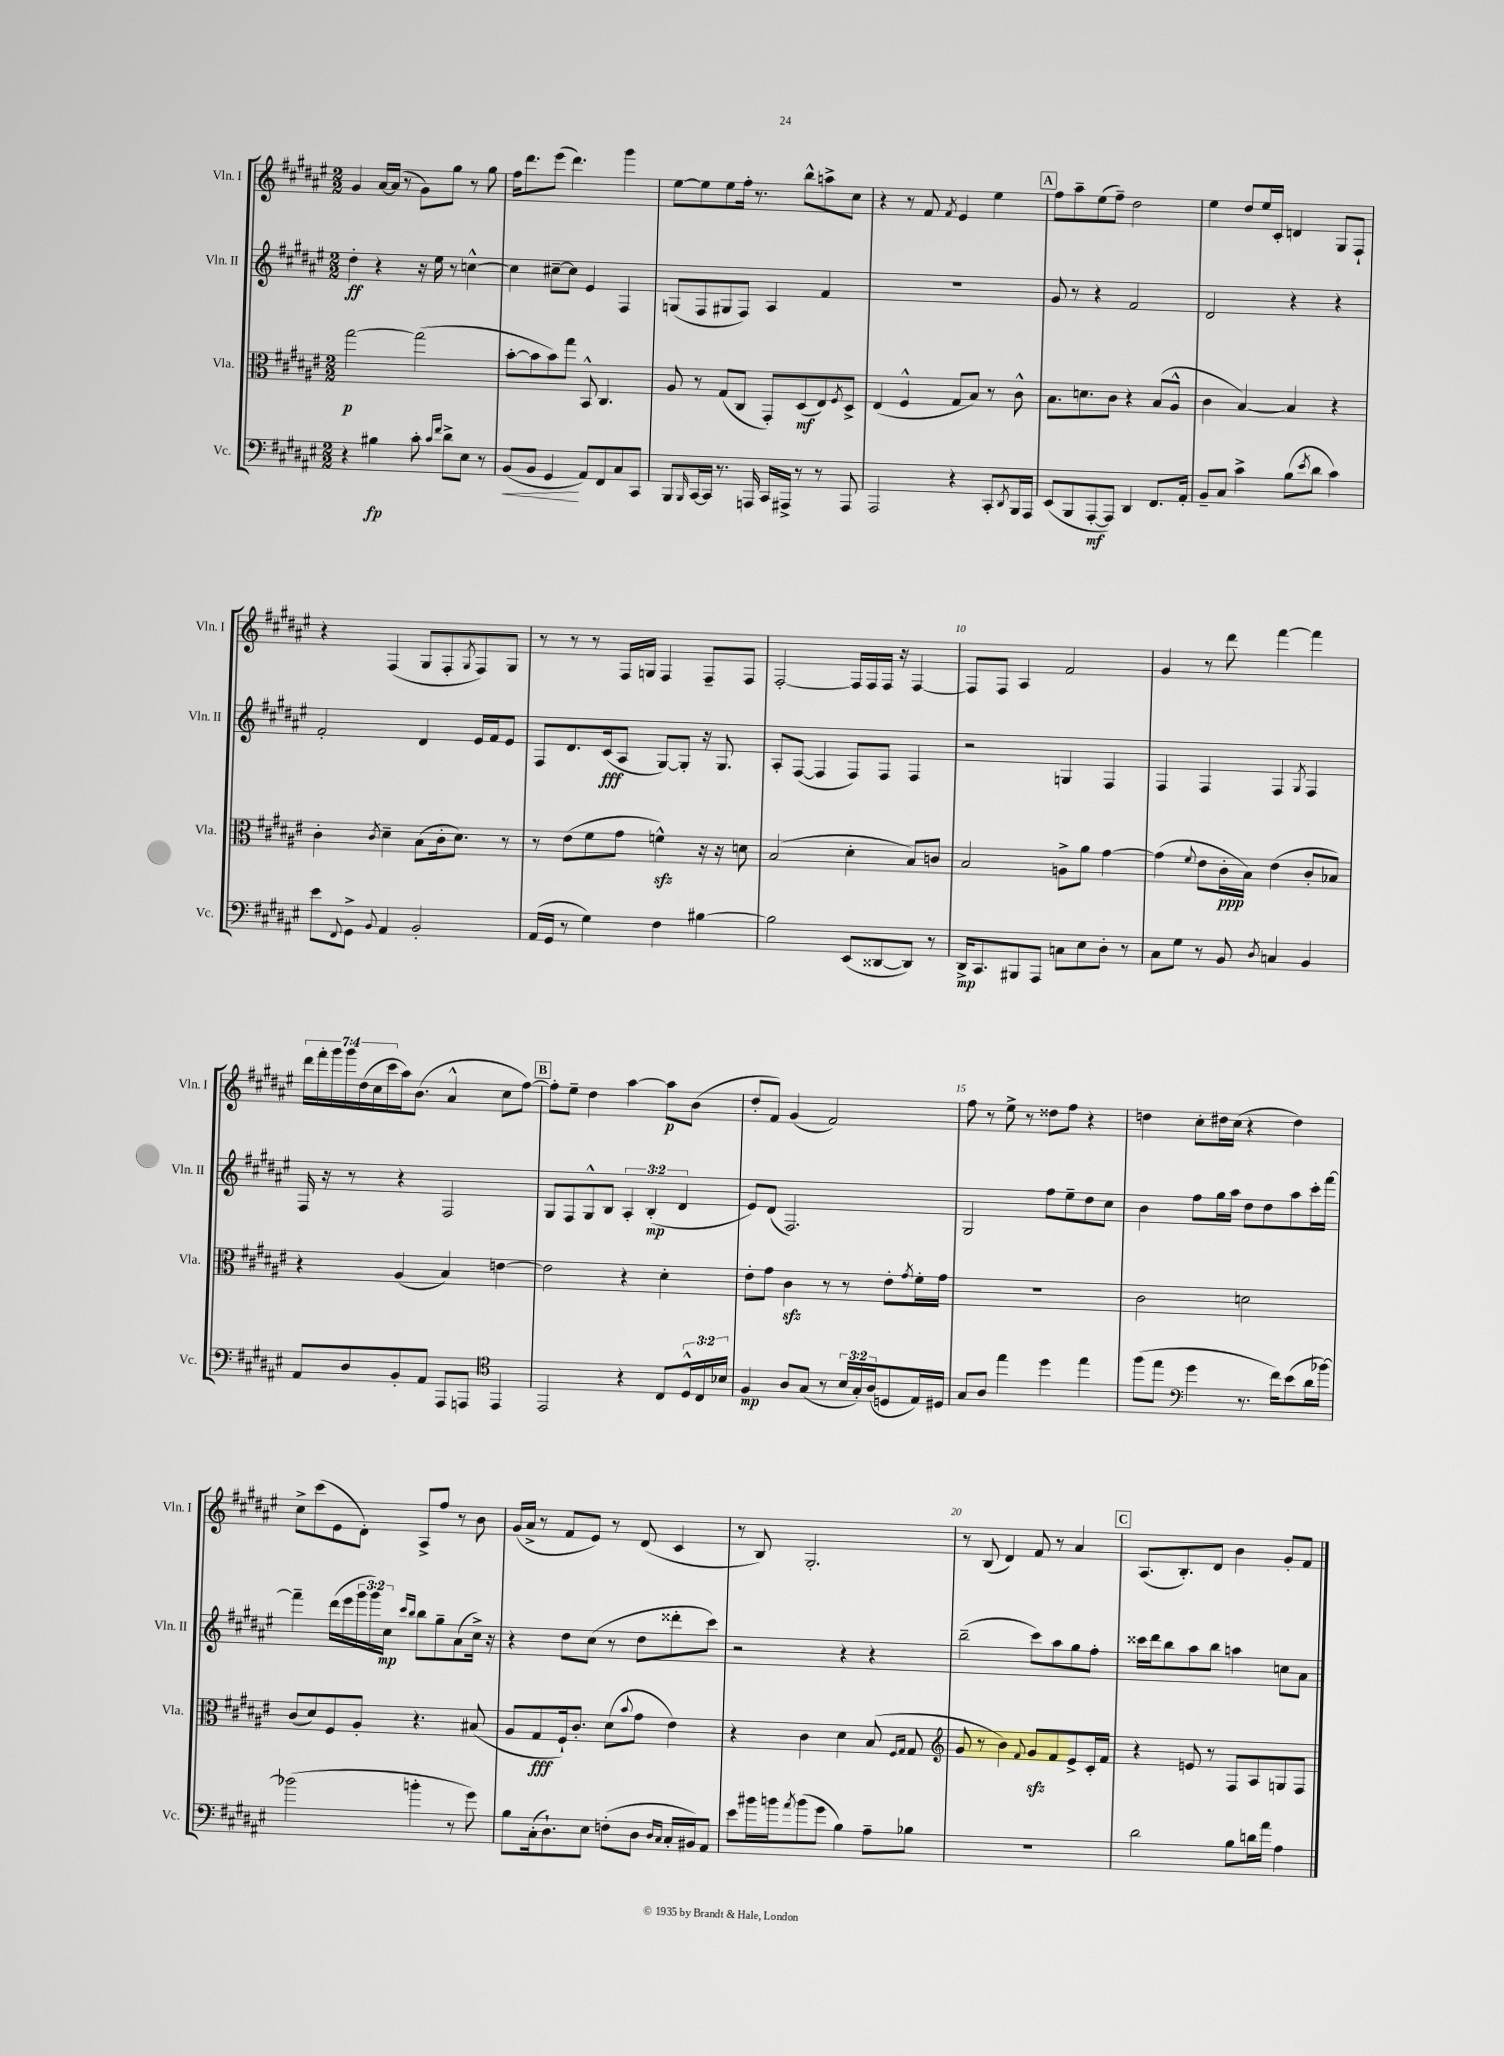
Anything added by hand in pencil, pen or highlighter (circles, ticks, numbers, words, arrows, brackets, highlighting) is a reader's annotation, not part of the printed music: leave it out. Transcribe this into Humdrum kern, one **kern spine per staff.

**kern	**kern	**kern	**kern
*staff4	*staff3	*staff2	*staff1
*clefF4	*clefC3	*clefG2	*clefG2
*k[f#c#g#d#a#e#]	*k[f#c#g#d#a#e#]	*k[f#c#g#d#a#e#]	*k[f#c#g#d#a#e#]
*M2/2	*M2/2	*M2/2	*M2/2
4r	[2gg#\	4dd#'\	4g#/
4B#\	.	4r	[16a#/LL
.	.	.	(16a#/]JJ
.	.	.	8r
8c#'\	(2gg#\]	16r	8g#\L)
.	.	16ee#\	.
16qqc#/LL	.	.	.
16qqf#/JJ	.	.	.
8d#^\L	.	8r	8gg#\J
8E#\J	.	[4cc^^\	8r
8r	.	.	8gg#\
=	=	=	=
(8BB/L	[8b'\L	4cc\]	16ff#\LK
.	.	.	8.ddd#\
8BB/J	8b\]	.	.
4GG#/	8b\)	[8cc#~\L	(8eee#\J
.	8gg#\J	8cc#\]J	4.ddd#\)
8AA#/L)	8BB^^/	4e#/	.
8FF#/	4.C#/	.	.
8C#/	.	4F#/	4ggg#\
8CC#/J	.	.	.
=	=	=	=
8BBB/L	8A#/	(8G/L	[8ee#\L
16qqBBB/	.	.	.
[16CC#/L	8r	8F#/	8ee#\]
16CC#/]JJ	.	.	.
8.r	(8G#/L	8G#/	8ee#\
.	8C#/J	8F#/J)	16ff#'\Jk
16AAA/	.	.	8.r
16CC#/LL	8GG#'/L)	4A#/	.
16AAA#^/JJ	.	.	.
8r	(8D#/	.	8bb^^\L
8r	8E#/)	4f#/	8aa^\
.	8qF#/	.	.
8AAA#/	8D#^/J	.	8cc#\J
=	=	=	=
2AAA#/	(4E#/	1r	4r
.	4F#^^/	.	8r
.	.	.	8f#/
.	.	.	8qf#/
4r	8G#/L	.	4e#/
.	8B/J)	.	.
8CC#'/L	8r	.	4ee#\
8qDD#/	.	.	.
16BBB/L	8c#^^\	.	.
16AAA#/JJ	.	.	.
=	=	=	=
(8EE#/L	8.B\L	8g#/	8ff#\L
8BBB/	.	8r	8aa#~\
.	8.d\	.	.
[8AAA#'/	.	4r	(8ee#\
8AAA#/]J)	8c#\J	.	8ff#~\J)
4DD#/	4r	2f#/	2dd#\
8.FF#/L	(8B/L	.	.
.	8A#^^/J	.	.
16AA#'/Jk	.	.	.
=	=	=	=
8BB~/L	4c#\	2d#/	4ee#\
8C#/J	.	.	.
4c#^\	[4B/)	.	8dd#/L
.	.	.	16ee#/L
.	.	.	16c#'/JJ
(8B\L	4B/]	4r	4d/
8qe#/	.	.	.
8d#\J	.	.	.
4c#\)	4r	4r	8G#/L
.	.	.	8F#`/J
=	=	=	=
8e#\L	4c#'\	2f#'/	4r
8qqFF#/	.	.	.
8GG#^\J	.	.	.
8qqBB/	8qc#/	.	.
4AA#/	4d#~\	.	(4F#/
2BB'/	(8B\L	4d#/	8G#/L
.	16c#'\k	.	8F#'/
.	8.d#\J)	.	.
.	.	.	8qG#/
.	.	16e#/LL	8F#/)
.	.	16f#/J	.
.	8r	8e#/J	8G#/J
=	=	=	=
(16AA#/LL	8r	8F#/L	8r
16GG#/JJ	.	.	.
8r	(8e#\L	8.d#/	8r
4G#\)	8f#\	.	8r
.	.	(16c#/k	.
.	8g#\J	8A#/J	16F#/LL
.	.	.	16G/JJ
4F#\	4f^^\)	[8G#/L)	4F#/
.	.	8G#'/]J	.
[4B#\	16r	16r	8F#~/L
.	16r	8.G#/	.
.	8d\	.	8F#/J
=	=	=	=
2B#\]	(2B/	8A#'/L	[2F#'/
.	.	([8F#/J	.
.	.	4F#/]	.
(8EE#/L	4d#'\	8F#/L)	16F#/]LL
.	.	.	16F#/
[8DD##/	.	8F#/J	16F#/JJ
.	.	.	16r
8DD##/]J)	8B/L)	4F#/	[4F#/
8r	8c/J	.	.
=	=	=	=
16DD#^/LK	2B/	2r	8F#/]L
8.CC#/	.	.	.
.	.	.	8F#/J
8BBB#/	.	.	4A#/
8AAA#/J	.	.	.
8C\L	8A^\L	4G/	2f#/
8E#\	8a#\J	.	.
8D#'\J	[4g#\	4F#/	.
8r	.	.	.
=	=	=	=
8C#\L	(4g#\]	4F#/	4g#/
8G#\J	.	.	.
.	8qqf#/	.	.
8r	8e#\L	4F#/	8r
8BB/	16c#'\L	.	8ddd#\
.	16B\JJ)	.	.
8qD#/	.	.	.
4C/	(4e#\	4F#/	[4fff#\
.	.	8qG#/	.
4BB/	8c#'/L	4F#/	4fff#\]
.	8B-/J)	.	.
=	=	=	=
8AA#/L	4r	16F#/	28ddd#\LL
.	.	.	28fff#'\
.	.	16r	.
.	.	.	28ggg#\
.	.	.	28ggg#\
8D#/	.	8r	.
.	.	.	(28dd#\
.	.	.	28cc#\
.	.	.	28ccc#\
8BB'/	(4A#/	4r	16aa#\J)
.	.	.	(8.b\J
8AA#/J	.	.	.
8AAA#/L	4B/)	2F#/	4a#^^/
8AAA/J	.	.	.
*clefC4	*	*	*
4EE#/	[4e\	.	8cc#\L
.	.	.	[8ff#\J)
=	=	=	=
2EE#/	2e\]	8G#/L	8ff#'\]L
.	.	8F#/	8ee#~\J
.	.	8G#^^/	4dd#\
.	.	8B/J	.
4r	4r	6A#'/	[4aa#\
.	.	(6B'/	.
8C#/L	4d#'\	.	8aa#\]L
.	.	6d#/	.
24D#^^/L	.	.	(8b\J
24C#/	.	.	.
24B-/JJ	.	.	.
=	=	=	=
4F#/	8e#'\L	8e#/L)	8dd#'/L
.	8g#\J	(8d#/J	8f#/J)
8A#/L	4c#\	2.F#/)	(4g#/
(8G#/J	.	.	.
8r	8r	.	2f#/)
24B/LL	8r	.	.
24G#'/)	.	.	.
(24A#/J	.	.	.
8D/	8e#'\L	.	.
.	8qg#/	.	.
16E#/L)	16f#'\L	.	.
16D#/JJ	16g#\JJ	.	.
=	=	=	=
8G#/L	1r	2G#/	8ff#\
8A#/J	.	.	8r
4ee#\	.	.	8ee#^\
.	.	.	8r
4dd#\	.	8ff#\L	8dd##\L
.	.	8ee#~\	8ff#\J
4ee#\	.	8dd#\	4r
.	.	8cc#\J	.
=	=	=	=
(8ff#\L	2c#\	4b\	4dd\
8ee#\J	.	.	.
*clefF4	*	*	*
4g#\	.	8ff#\L	8cc#'\L
.	.	16gg#\L	16dd#\L
.	.	16aa#\JJ	(16cc#\JJ
8.r	2d\	8dd#\L	4r
.	.	8dd#\	.
16f#\LK)	.	.	.
(8e#\	.	8aa#\	4dd#\)
16d#\L	.	16ccc#'\L	.
[16b-\JJ)	.	[16fff#\JJ	.
=	=	=	=
(2b-\]	(8c#/L	4fff#~\]	8cc#^\L
.	8d#/)	.	(8ccc#\
.	8F#/	(16ddd#\LL	8e#\
.	.	16eee#\	.
.	8A#'/J	24ggg#\	8d#'\J)
.	.	24ggg#\)	.
.	.	24cc#\JJ	.
.	.	16qqccc#/LL	.
.	.	16qqbb/JJ	.
4b'\	4.r	8bb\L	8A#^/L
.	.	8gg#~\	8ff#/J
8r	.	(8a#\	8r
8g#\)	(8B#/	16cc#^\Jk)	8b\
.	.	16r	.
=	=	=	=
8B\L	8A#/L	4r	(16g#/LL
.	.	.	16a#^/JJ
(16C#'\k	8G#/	.	8r
8.D#`\)	.	.	.
.	16F#`/k)	8dd#\L	8f#/L
.	8.c#'/J	.	.
8E#\J	.	(8cc#\J	8e#/J)
(8F'\L	(8d#\L	8r	8r
.	8qqb/	.	.
8D#\J	8g#\J	8dd#\L	(8d#/
16qqD#/LL	.	.	.
16qqC#/JJ	.	.	.
16C#'/LL	4e#\)	8ddd##'\	4c#/
16BB#/J)	.	.	.
8AA#/J	.	8ccc#\J)	.
=	=	=	=
8e#\L	4r	2r	8r
16b#\L	.	.	8B/)
16b\J	.	.	.
8qa#/	.	.	.
(8b\	4c#\	.	2.G#'/
8g#\J	.	.	.
4B\)	4d#\	4r	.
8A#~\L	(8B/	4r	.
.	16qqF#/LL	.	.
.	16qqG#/JJ	.	.
8B-\J	8G#/	.	.
=	=	=	=
*	*clefG2	*	*
1r	8g#/	(2bb~\	8r
.	8r	.	(8B/
.	4b\)	.	4d#/)
.	8qqf#/	.	.
.	8g#/L	8ccc#\L)	8f#/
.	8f#/	8aa#\	8r
.	8e#^/	8gg#\	4a#/
.	16c#'/L	8ff#'\J	.
.	16f#/JJ	.	.
=	=	=	=
2d#\	4r	16ccc##\LL	(8.A#/L
.	.	16ddd#\J	.
.	.	8bb\	.
.	.	.	8.B'/)
.	8e/	8aa#\	.
.	8r	8bb\J	8d#/J
8B\L	8F#/L	4aa\	4b\
16d\L	8A#/	.	.
16a#\JJ	.	.	.
4A#\	8G/	8cc\L	8g#'/L
.	8F#/J	8a#\J	8f#/J
==	==	==	==
*-	*-	*-	*-
